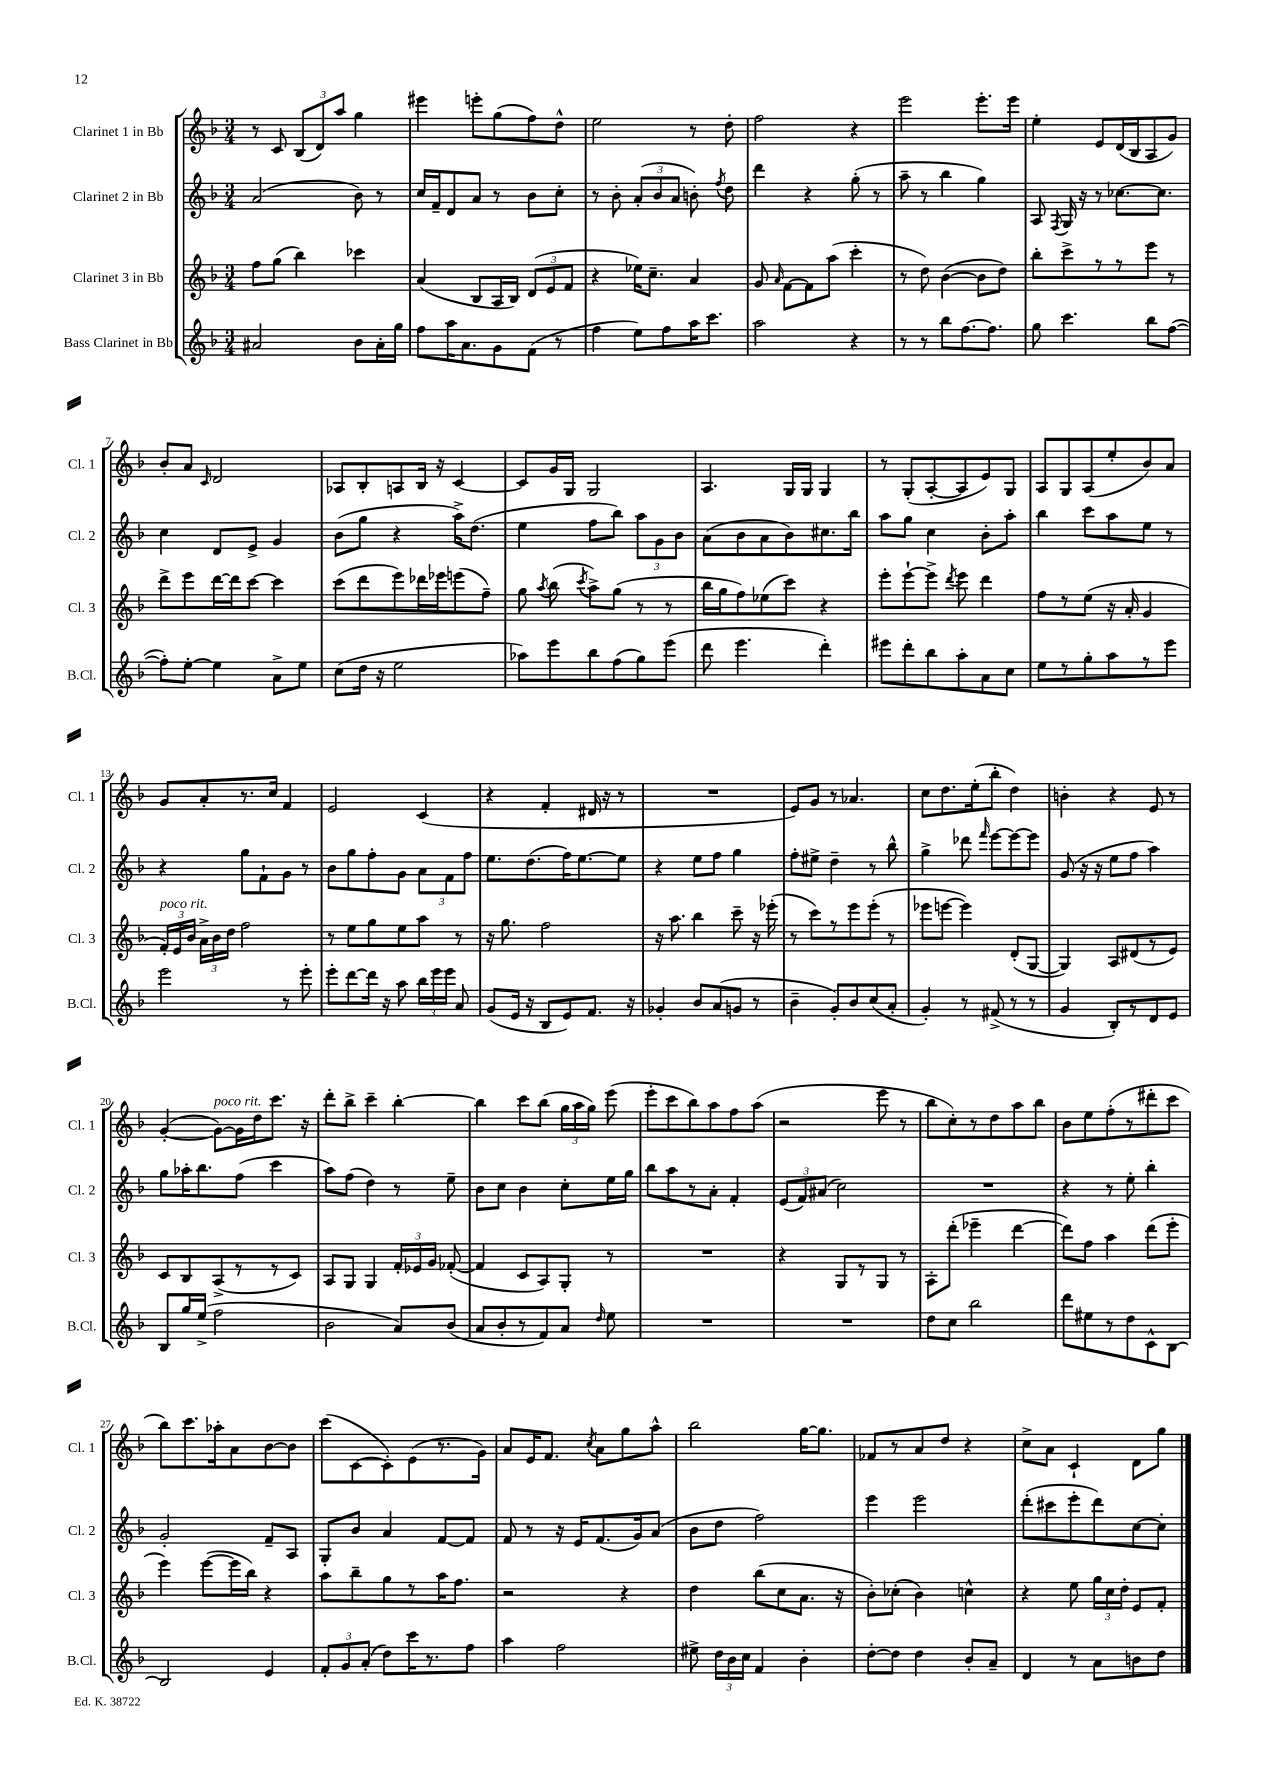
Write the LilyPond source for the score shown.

<<
\new StaffGroup <<
\new Staff = "s0" \with { instrumentName = "Clarinet 1 in Bb" shortInstrumentName = "Cl. 1" } {
    \clef treble \key f \major \numericTimeSignature \time 3/4
    \autoBeamOff r8 c'8 \tuplet 3/2 { bes8[( d'8) a''8] } g''4 |
    eis'''4 e'''8[-. g''8( f''8) d''8]-^ |
    e''2 r8 d''8-. |
    f''2 r4 |
    e'''2 e'''8.[-. e'''16] |
    e''4-. e'8[ d'16( bes16 a8 g'8]) |
    bes'8[-. a'8] \grace { c'16 } d'2 |
    aes8[ bes8-. a8 bes16] r16 c'4~ |
    c'8[ g'16 g16] g2 |
    a4. g16[ g16] g4 |
    r8 g8[-.( a8~-. a8 e'8) g8] |
    a8[ g8 a8( e''8-. bes'8) a'8] |
    g'8[ a'8-. r8. c''16] f'4 |
    e'2 c'4( |
    r4 f'4-. dis'16 r16 r8 |
    R2. |
    e'8[) g'8] r8 aes'4. |
    c''8[ d''8. e''16-.( bes''8]-. d''4) |
    b'4-. r4 e'8 r8 |
    g'4~-.( g'8[~^\markup { \italic "poco rit." }) g'16 d''16 c'''8.] r16 |
    d'''8[-. bes''8]-> c'''4-- bes''4~-. |
    bes''4 c'''8[ bes''8]( \tuplet 3/2 { g''16[ a''16 g''16]) } e'''8( |
    e'''8[-. c'''8 bes''8) a''8 f''8 a''8]( |
    r2 e'''8 r8 |
    bes''8[ c''8-.) r8 d''8 a''8 bes''8] |
    bes'8[ e''8 f''8-.( r8 dis'''8-. c'''8] |
    bes''8[) c'''8. aes''16-. a'8 bes'8~ bes'8] |
    c'''8[( c'8~ c'8-.) e'8( r8. g'16]) |
    a'8[ e'16 f'8.] \acciaccatura { c''8 } a'8[ g''8 a''8]-^ |
    bes''2 g''16[~ g''8.] |
    fes'8[ r8 a'8 d''8] r4 |
    c''8[-> a'8] c'4-! d'8[ g''8] \bar "|." |
}
\new Staff = "s1" \with { instrumentName = "Clarinet 2 in Bb" shortInstrumentName = "Cl. 2" } {
    \clef treble \key f \major \numericTimeSignature \time 3/4
    \autoBeamOff a'2( bes'8) r8 |
    c''16[ f'16-- d'8 a'8] r8 bes'8[ c''8]-. |
    r8 bes'8-. \tuplet 3/2 { a'8[-.( bes'8 a'8] } b'8-.) \acciaccatura { f''8 } d''8 |
    d'''4 r4 g''8-.( r8 |
    a''8-- r8 bes''4 g''4) |
    a8 \acciaccatura { f8 } g16 r16 r8 ces''8.[~ ces''8.] |
    c''4 d'8[ e'8]-> g'4 |
    bes'8[( g''8] r4 a''16[->) d''8.]( |
    e''4 f''8[ bes''8]) \tuplet 3/2 { a''8[ g'8 bes'8] } |
    a'8[( bes'8 a'8 bes'8) cis''8. bes''16] |
    a''8[ g''8] c''4 bes'8[-. a''8]-. |
    bes''4 c'''8[ a''8 e''8] r8 |
    r4 g''8[ f'8-! g'8] r8 |
    bes'8[ g''8 f''8-. g'8] \tuplet 3/2 { a'8[ f'8 f''8] } |
    e''8.[ d''8.( f''16) e''8.~ e''8] |
    r4 e''8[ f''8] g''4 |
    f''8[-. eis''8]-> d''4-- r8 bes''8-^ |
    g''4-> des'''8 \grace { f'''16 } e'''8[~ e'''8~ e'''8] |
    g'8( r16 r16 e''8[ f''8] a''4) |
    g''8[ aes''16-. bes''8. f''8]( c'''4 |
    a''8[) f''8]( d''4) r8 e''8-- |
    bes'8[ c''8] bes'4 c''8[-. e''16 g''16] |
    bes''8[ a''8 r8 a'8]-. f'4-. |
    \tuplet 3/2 { e'8[( f'8) ais'8]( } c''2) |
    R2. |
    r4 r8 e''8-. bes''4-. |
    g'2-. f'8[-- a8] |
    g8[-. bes'8] a'4 f'8[~ f'8] |
    f'8 r8 r16 e'16[ f'8.( g'16) a'8]( |
    bes'8[ d''8] f''2) |
    e'''4 e'''2 |
    d'''8[-.( cis'''8 e'''8-. d'''8) c''8~ c''8]-. \bar "|." |
}
\new Staff = "s2" \with { instrumentName = "Clarinet 3 in Bb" shortInstrumentName = "Cl. 3" } {
    \clef treble \key f \major \numericTimeSignature \time 3/4
    \autoBeamOff f''8[ g''8]( bes''4) ces'''4 |
    a'4( bes8[ a16 bes16]) \tuplet 3/2 { d'8[( e'8 f'8] } |
    r4 ees''16[) c''8.]-- a'4 |
    g'8 \grace { a'16 } f'8[~ f'8 a''8]( c'''4-. |
    r8 d''8) bes'4~( bes'8[ d''8]) |
    bes''8[-. c'''8-> r8 r8 e'''8] r8 |
    d'''8[-> e'''8 d'''16~ d'''16 c'''8]~ c'''4 |
    c'''8[( d'''8 e'''8) des'''16 ees'''16 e'''8( f''8]--) |
    g''8 \acciaccatura { a''8 } bes''8( \acciaccatura { c'''8 } a''8[->) g''8]( r8 r8 |
    bes''16[ g''16 f''8) ees''8( c'''8]) r4 |
    e'''8[-. e'''8~-! e'''8]-> \acciaccatura { d'''8 } e'''8 d'''4 |
    f''8[ r8 e''8]( r16 a'16-. g'4 |
    \tuplet 3/2 { f'16[-.^\markup { \italic "poco rit." }) e'16 bes'16] } \tuplet 3/2 { a'16[-> bes'16 d''16] } f''2 |
    r8 e''8[ g''8 e''8 a''8] r8 |
    r16 g''8. f''2 |
    r16 a''8. bes''4 c'''8-- r16 ees'''16-.( |
    r8 c'''8[) r8 e'''8 e'''8]-.( r8 |
    ees'''8[ e'''8]~ e'''4) d'8[-.( g8]~ |
    g4) a8[ dis'8( r8 e'8]) |
    c'8[ bes8 a8->( r8 r8 c'8]) |
    a8[ g8] g4 \tuplet 3/2 { f'16[-. ees'16 g'16] } fes'8~-.( |
    fes'4 c'8[ a8) g8]-. r8 |
    R2. |
    r4 g8[ r8 g8] r8 |
    a8[-. d'''8]-.( ees'''4-- d'''4~ |
    d'''8[) f''8] a''4 d'''8[( e'''8]-. |
    e'''4) e'''8[~( e'''16 bes''16]) r4 |
    a''8[ bes''8-- g''8 r8 a''16 f''8.] |
    r2 r4 |
    d''4 bes''8[( c''8 a'8.] r16 |
    bes'8[-.) ces''8]-.( bes'4) c''4-^ |
    r4 e''8 \tuplet 3/2 { g''16[ c''16 d''16]-. } e'8[ f'8]-. \bar "|." |
}
\new Staff = "s3" \with { instrumentName = "Bass Clarinet in Bb" shortInstrumentName = "B.Cl." } {
    \clef treble \key f \major \numericTimeSignature \time 3/4
    \autoBeamOff ais'2 bes'8[ ais'16-. g''16] |
    f''8[ a''16 a'8. g'8 f'8]( r8 |
    f''4 e''8[) f''8 a''16 c'''8.] |
    a''2 r4 |
    r8 r8 bes''8[ f''8.~ f''8.] |
    g''8 c'''4. bes''8[ f''8]~( |
    f''8[-.) e''8]~-. e''4 a'8[-> e''8] |
    c''8[( d''16] r16 e''2 |
    aes''8[) e'''8 bes''8 f''8( g''8) e'''8]( |
    d'''8 e'''4. d'''4-.) |
    eis'''8[ d'''8-. bes''8 a''8-. a'8 c''8] |
    e''8[ r8 g''8-. a''8 r8 e'''8] |
    e'''2 r8 e'''8-. |
    e'''8[-. d'''8~ d'''16] r16 a''8 \tuplet 3/2 { bes''16[ e'''16 e'''16] } a'8 |
    g'8[( e'16] r16 bes8[ e'8) f'8.] r16 |
    ges'4-. bes'8[ a'8( g'8] r8 |
    bes'4-- g'8[-.) bes'8 c''8( a'8]-. |
    g'4-.) r8 fis'8->( r8 r8 |
    g'4 bes8[-.) r8 d'8 e'8] |
    bes8[ g''16 e''16]->( f''2 |
    bes'2 a'8[) bes'8]( |
    a'8[ bes'8-. r8 f'8) a'8] \grace { d''16 } e''8 |
    R2. |
    R2. |
    d''8[ c''8] bes''2 |
    d'''8[ eis''8 r8 d''8 c'8-^ bes8]~ |
    bes2 e'4 |
    \tuplet 3/2 { f'8[-. g'8 a'8]-.( } d''8[) c'''16 r8. f''8] |
    a''4 f''2 |
    eis''8-> \tuplet 3/2 { d''16[ bes'16 c''16] } f'4 bes'4-. |
    d''8[~-. d''8] d''4 bes'8[-. a'8]-- |
    d'4 r8 a'8[ b'8 d''8] \bar "|." |
}
>>
>>
